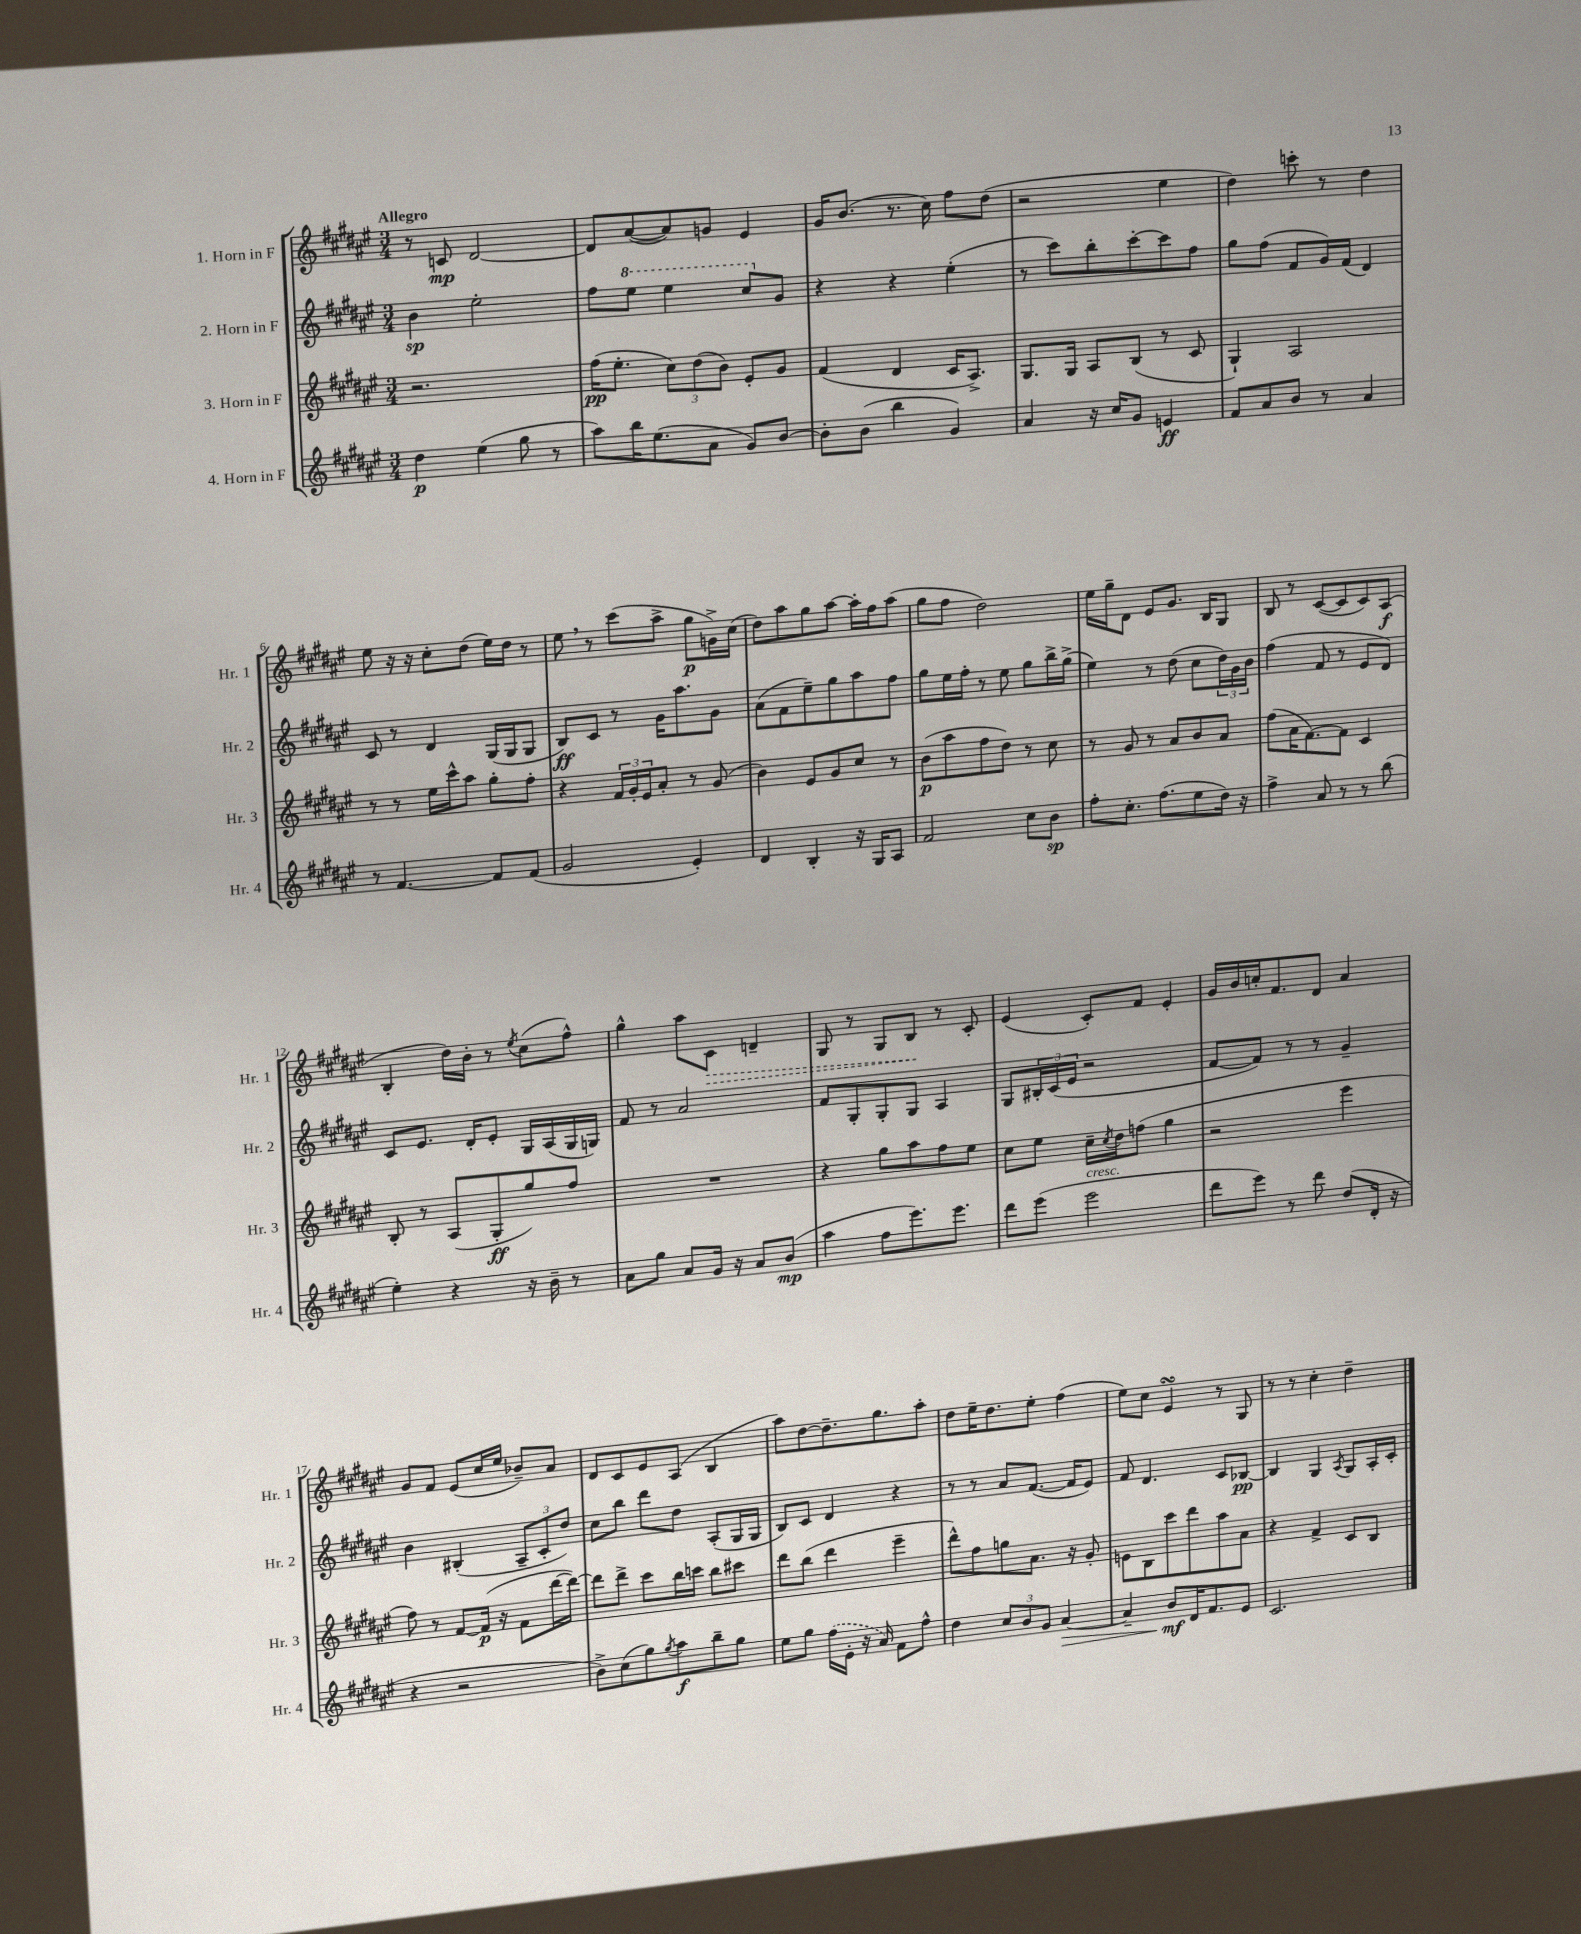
<<
\new StaffGroup <<
\new Staff = "s0" \with { instrumentName = "1. Horn in F" shortInstrumentName = "Hr. 1" } {
    \clef treble \key fis \major \numericTimeSignature \time 3/4 \tempo "Allegro"
    r8 c'8\mp dis'2~ |
    dis'8 ais'8~( ais'8) g'8 eis'4 |
    gis'16 b'8.( r8. cis''16) fis''8 dis''8( |
    r2 eis''4 |
    dis''4) c'''8-. r8 dis''4 |
    eis''8 r16 r16 cis''8-. dis''8( eis''16) dis''16 r8 |
    eis''8 \breathe r8 cis'''8( ais''8-> gis''8\p g'16->) cis''16( |
    dis''8) ais''8 gis''8 ais''8~ ais''16-. fis''16 ais''8( |
    gis''8 fis''8 dis''2) |
    eis''16 gis''16-- dis'8 eis'8 gis'8. b16 gis8 |
    b8 r8 cis'8~( cis'8 cis'8) ais8\f( |
    b4-. dis''16) b'16-. r8 \acciaccatura { eis''8 } cis''8( fis''8-^) |
    gis''4-^ ais''8 \once \override Hairpin.style = #'dashed-line cis'8\> d'4-- |
    gis8 r8 gis8 b8\! r8 cis'8-. |
    eis'4( cis'8-.) fis'8 eis'4-. |
    gis'16 b'16 c''16-. fis'8. dis'8 ais'4 |
    gis'8 fis'8 eis'8( cis''16 eis''16 bes'8--) ais'8 |
    dis'8 cis'8 eis'8 ais8( b4 |
    ais''8) dis''8~ dis''8.-- gis''8. ais''8-. |
    dis''8 eis''16-- dis''8. eis''8-. fis''4( |
    eis''8) cis''8 eis'4\turn r8 gis8 |
    r8 r8 cis''4-. dis''4-- \bar "|." |
}
\new Staff = "s1" \with { instrumentName = "2. Horn in F" shortInstrumentName = "Hr. 2" } {
    \clef treble \key fis \major \numericTimeSignature \time 3/4
    b'4\sp eis''2-. |
    fis''8 \ottava #1 eis'''8 eis'''4 cis'''8 \ottava #0 gis'8 |
    r4 r4 eis''4-.( |
    r8 cis'''8) b''8-. cis'''8~-. cis'''8 fis''8 |
    gis''8 fis''8( fis'8 gis'16) fis'16( dis'4) |
    cis'8 r8 dis'4 gis16( gis16 gis8 |
    b8\ff) cis'8 r8 gis'16 ais''8. gis'8 |
    ais'8( fis'8 eis''8--) gis''8 ais''8 fis''8 |
    gis''8 eis''16 fis''16-. r8 eis''8 gis''8 b''16-> gis''16->( |
    eis''4) r8 dis''8( cis''8 \tuplet 3/2 { dis''16) gis'16 b'16 } |
    fis''4( fis'8 r8 eis'8 dis'8) |
    cis'8 eis'8. dis'16-. eis'8-. gis16 ais16( gis16 g16) |
    fis'8 r8 ais'2 |
    fis'8 gis8-. gis8-. gis8 ais4 |
    gis8 \tuplet 3/2 { bis16-. cis'16( eis'16 } r2 |
    fis'8~ fis'8) r8 r8 gis'4-- |
    b'4 bis4-.( \tuplet 3/2 { ais8-- cis'8-. dis''8) } |
    cis''8 b''8 dis'''8 dis''8 ais8-.( gis16 gis16 |
    b8) cis'8 dis'4 r4 |
    r8 r8 ais'8 fis'8.~( fis'16 eis'8) |
    fis'8 dis'4. cis'8 bes8~\pp |
    bes4 gis4 \acciaccatura { ais8 } gis8 ais16-. cis'16-. \bar "|." |
}
\new Staff = "s2" \with { instrumentName = "3. Horn in F" shortInstrumentName = "Hr. 3" } {
    \clef treble \key fis \major \numericTimeSignature \time 3/4
    r2. |
    fis''16\pp( eis''8.-. \tuplet 3/2 { cis''8) dis''8( b'8) } eis'8-. gis'8 |
    fis'4( dis'4 cis'16 ais8.->) |
    gis8. gis16 ais8 b8( r8 cis'8 |
    gis4-!) ais2 |
    r8 r8 eis''16 cis'''16-^ ais''8 gis''8-. fis''8-. |
    r4 \tuplet 3/2 { fis'16 gis'16-. eis'16 } ais'8-. r8 gis'8( |
    b'4) eis'8 gis'8 cis''8 r8 |
    b'8\p( ais''8 fis''8 dis''8) r8 cis''8 |
    r8 gis'8 r8 ais'8 b'8 ais'8 |
    fis''8( ais'16 fis'8.~) fis'8 cis'4 |
    b8-. r8 ais8( gis8-.\ff gis''8) fis''8 |
    R2. |
    r4 gis''8 ais''8 fis''8 eis''8 |
    cis''8 eis''8 cis''16-- \acciaccatura { cis''8 } dis''16 f''8( gis''4 |
    r2 eis'''4 |
    fis''8) r8 fis'8~ fis'16\p( r16 fis'8 dis'''16~ dis'''16~) |
    dis'''8 dis'''8-> cis'''8 b''16 c'''16 b''8 cis'''8 |
    dis'''8 b''8( dis'''4 eis'''4-- |
    dis'''8-^) fis''8 g''8 ais'8. r16 gis'8-. |
    e'8 b8 cis'''8 dis'''8 ais''8 ais'8 |
    r4 fis'4-> cis'8 b8 \bar "|." |
}
\new Staff = "s3" \with { instrumentName = "4. Horn in F" shortInstrumentName = "Hr. 4" } {
    \clef treble \key fis \major \numericTimeSignature \time 3/4
    dis''4\p eis''4( gis''8 r8 |
    ais''8) b''16 eis''8.( ais'8 gis'8) b'8~ |
    b'8-. b'8( b''4 gis'4) |
    ais'4 r16 cis''16 gis'8 e'4\ff |
    fis'8 ais'8 b'8 r8 ais'4 |
    r8 fis'4.~ fis'8 fis'8( |
    gis'2 eis'4-.) |
    dis'4 b4-. r16 gis16 ais8 |
    fis'2 cis''8 b'8\sp |
    fis''8-. cis''8.-. fis''8.( eis''8 dis''16) r16 |
    fis''4-> ais'8 r8 r8 b''8( |
    eis''4-.) r4 r16 b'16-- r8 |
    ais'8 gis''8 ais'8 gis'16 r16 ais'8 b'8\mp( |
    ais''4 fis''8 eis'''8.) eis'''8. |
    dis'''8 eis'''8( eis'''2^\markup { \italic "cresc." } |
    dis'''8 eis'''8) r8 dis'''8 dis''8( dis'16-. r16 |
    r4 r2 |
    b'8->) cis''8( gis''8) \acciaccatura { gis''8 } ais''8\f b''8-- gis''8 |
    eis''8 gis''8 \once \slurDashed fis''16( eis'16-. r16 ais'16) fis'8 fis''8-^ |
    dis''4 \tuplet 3/2 { cis''8 b'8 gis'8 } ais'4~\> |
    ais'4-- b'8\mf\! dis'16 fis'8. eis'8 |
    cis'2. \bar "|." |
}
>>
>>
